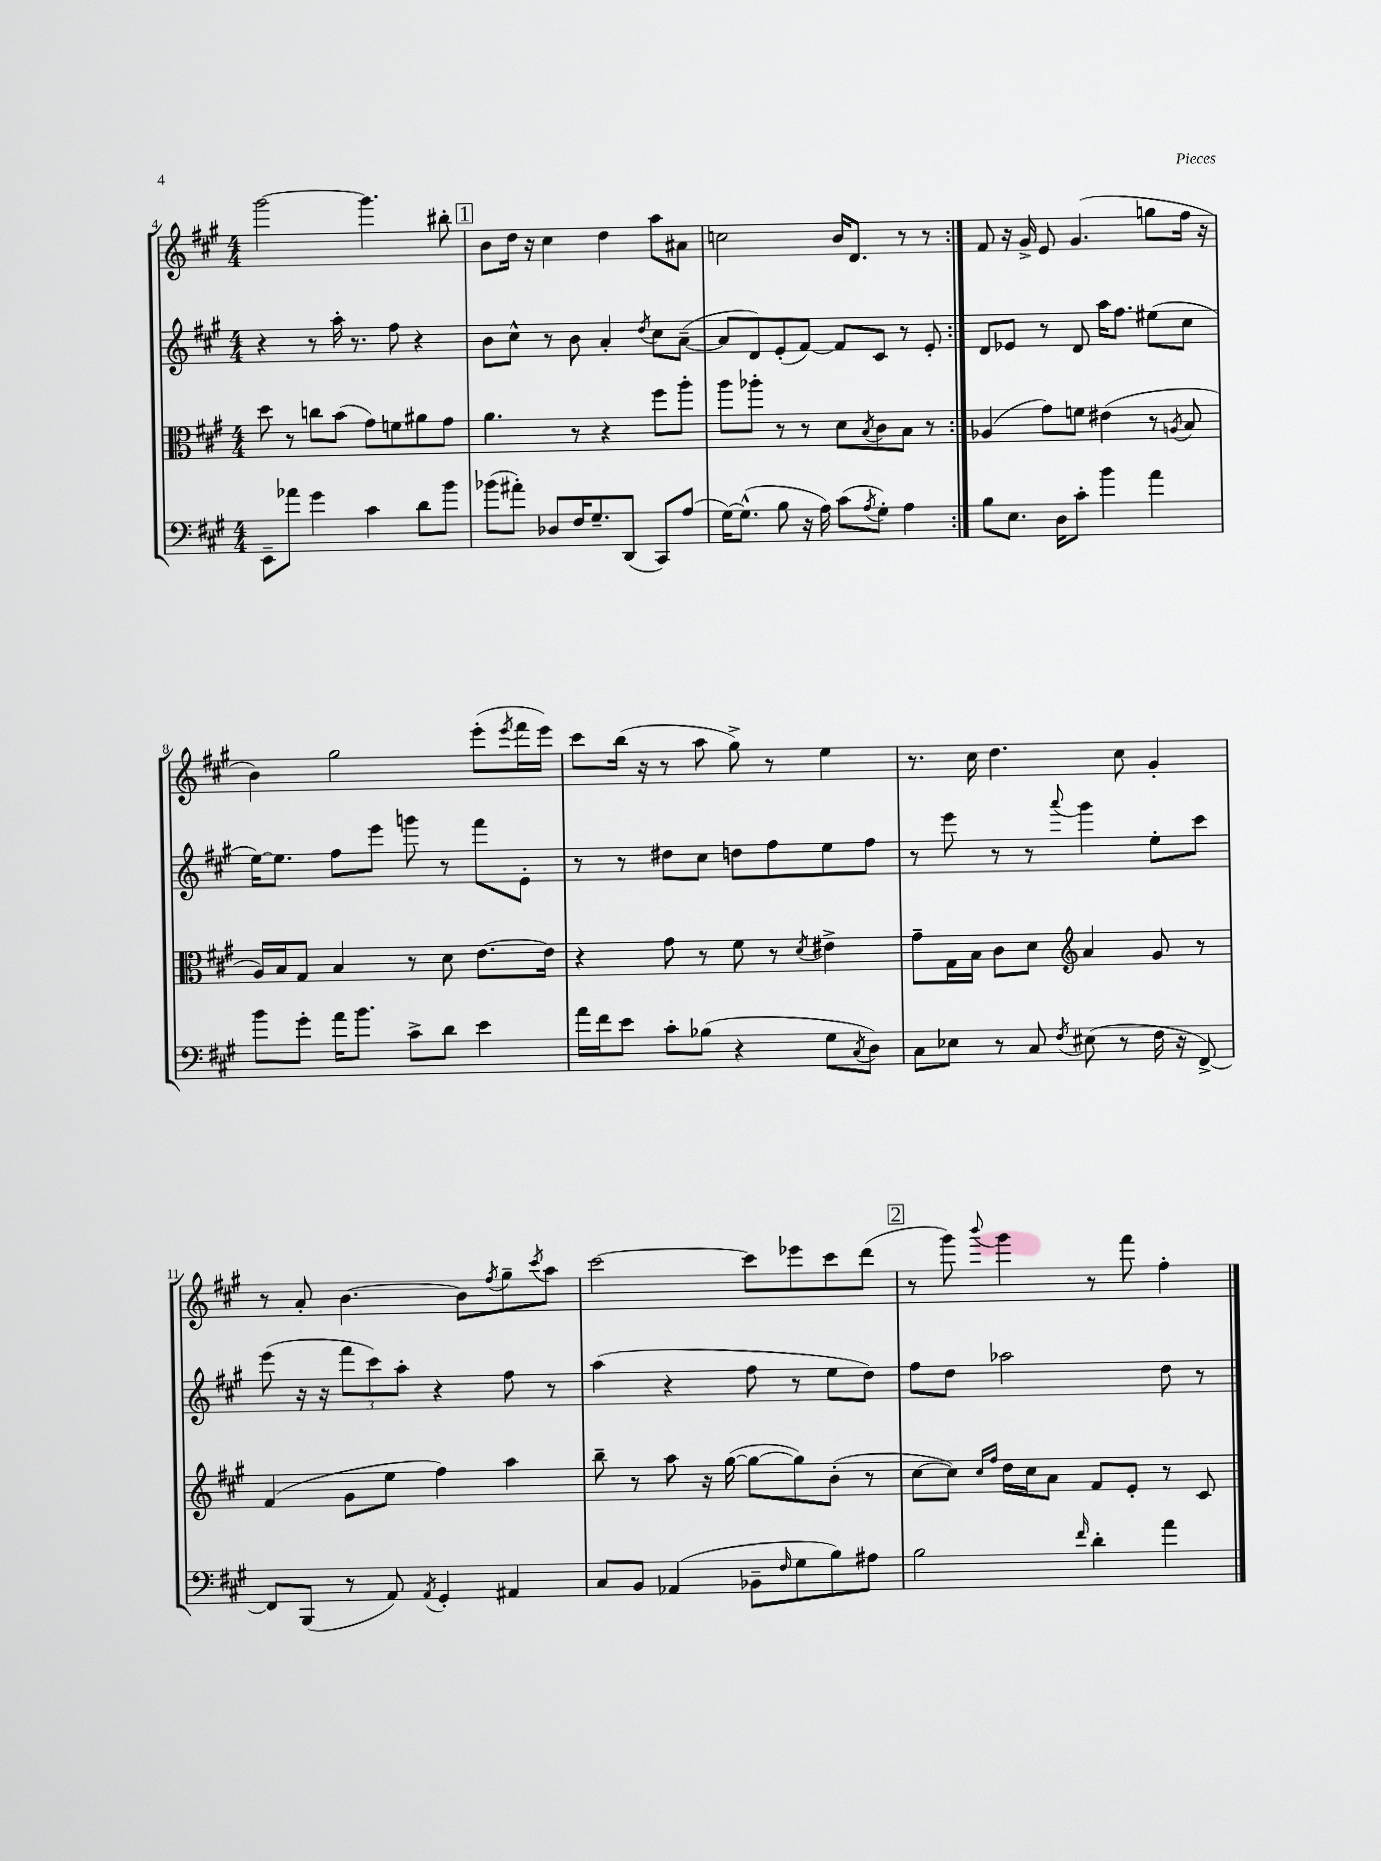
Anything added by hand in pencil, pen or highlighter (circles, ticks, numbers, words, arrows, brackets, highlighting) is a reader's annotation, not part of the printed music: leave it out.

**kern	**kern	**kern	**kern
*staff4	*staff3	*staff2	*staff1
*clefF4	*clefC3	*clefG2	*clefG2
*k[f#c#g#]	*k[f#c#g#]	*k[f#c#g#]	*k[f#c#g#]
*M4/4	*M4/4	*M4/4	*M4/4
8EE~	8dd	4r	[2ggg#
8a-	8r	.	.
4g#	8cc	8r	.
.	(8b	16aa'	.
.	.	8.r	.
4c#	8g#)	.	4.ggg#]
.	8f	8ff#	.
8d	8a#	4r	.
8b	8g#	.	8bb#'
=	=	=	=
(8b-	4.a	8b	8b
8a#')	.	8cc#^^	16dd
.	.	.	16r
8D-	.	8r	4cc#
16F#	8r	8b	.
8.G#~	.	.	.
.	4r	4a'	4dd
(8DD	.	.	.
.	.	8qdd	.
8CC#)	8ff#	8cc#	8aa
(8A	8aa'	([8a~	8a#
=	=	=	=
[16G#)	8aa	8a]	2cc
(8.G#^^]	.	.	.
.	8aa-'	8d)	.
8B	8r	(8e'	.
16r	8r	[8f#)	.
16A)	.	.	.
(8c#	8d	8f#]	16b
.	.	.	8.d
8qA	8qB	.	.
8G#')	8c#	8c#	.
4A	8B	8r	8r
.	8r	8e'	8r
=:|!	=:|!	=:|!	=:|!
8B	(4A-	8d	8f#
8.E	.	8e-	16r
.	.	.	16g#^
.	8g#)	8r	8e
16D	.	.	.
8c#'	8f	8d	(4.g#
4b	(4e#	16aa	.
.	.	8.ff#	.
4a	8r	(8ee#	8gg
.	8qA	.	.
.	8B	8cc#	16ff#
.	.	.	16r
=	=	=	=
8b	16A)	[16ee)	4b)
.	16B	8.ee]	.
8g#'	8G#	.	.
16a	4B	8ff#	2gg#
8.b	.	.	.
.	.	8eee	.
8c#^	8r	8ggg	.
8d	8d	8r	.
4e	[8.e	8fff#	(8eee'
.	.	.	8qeee
.	.	8e'	16fff#
.	16e]	.	16eee)
=	=	=	=
16a	4r	8r	8ccc#
16f#	.	.	.
8e	.	8r	(16bb
.	.	.	16r
8c#'	8g#	8dd#	8r
(8B-	8r	8cc#	8aa
4r	8f#	8dd	8gg#^)
.	8r	8ff#	8r
.	8qd	.	.
8G#	4e#^	8ee	4ee
8qC#	.	.	.
8D)	.	8ff#	.
=	=	=	=
8C#	8g#~	8r	8.r
8E-	16G#	8eee	.
.	16B	.	16cc#
8r	8c#	8r	4.dd
8C#	8d	8r	.
*	*clefG2	*	*
8qF#	.	8qqaaa	.
(8E#	4a	4ggg#	.
8r	.	.	8cc#
16F#	8g#	8ee'	4g#'
16r	.	.	.
[8FF#^)	8r	8ccc#	.
=	=	=	=
8FF#]	(4f#	(8eee	8r
(8BBB	.	16r	8a'
.	.	16r	.
8r	8g#	12fff#	[4.b
.	.	12ccc#)	.
8AA)	8ee	.	.
.	.	12aa'	.
8qAA	.	.	.
4GG#'	4ff#)	4r	.
.	.	.	8b]
.	.	.	8qff#
4AA#	4aa	8ff#	8gg#~
.	.	.	8qccc#
.	.	8r	8aa
=	=	=	=
8C#	8bb~	(4aa	[2ccc#
8BB	8r	.	.
(4AA-	8aa	4r	.
.	16r	.	.
.	([16gg#	.	.
8BB-~	8gg#_	8ff#	8ccc#]
16qqF#	.	.	.
8G#	8gg#])	8r	8eee-
8B)	(8b'	8ee	8ccc#
8A#	8r	8dd)	(8ddd
=	=	=	=
2B	[8cc#	8ff#	8r
.	8cc#])	8dd	8ggg#)
.	16qqcc#	.	.
.	16qqff#	.	8qqbbb
.	16dd	2aa-	4ggg#
.	16cc#	.	.
.	8a	.	.
16qqf#	.	.	.
4d'	8f#	.	8r
.	8e'	.	8fff#
4a	8r	8dd	4ff#'
.	8c#	8r	.
==	==	==	==
*-	*-	*-	*-
